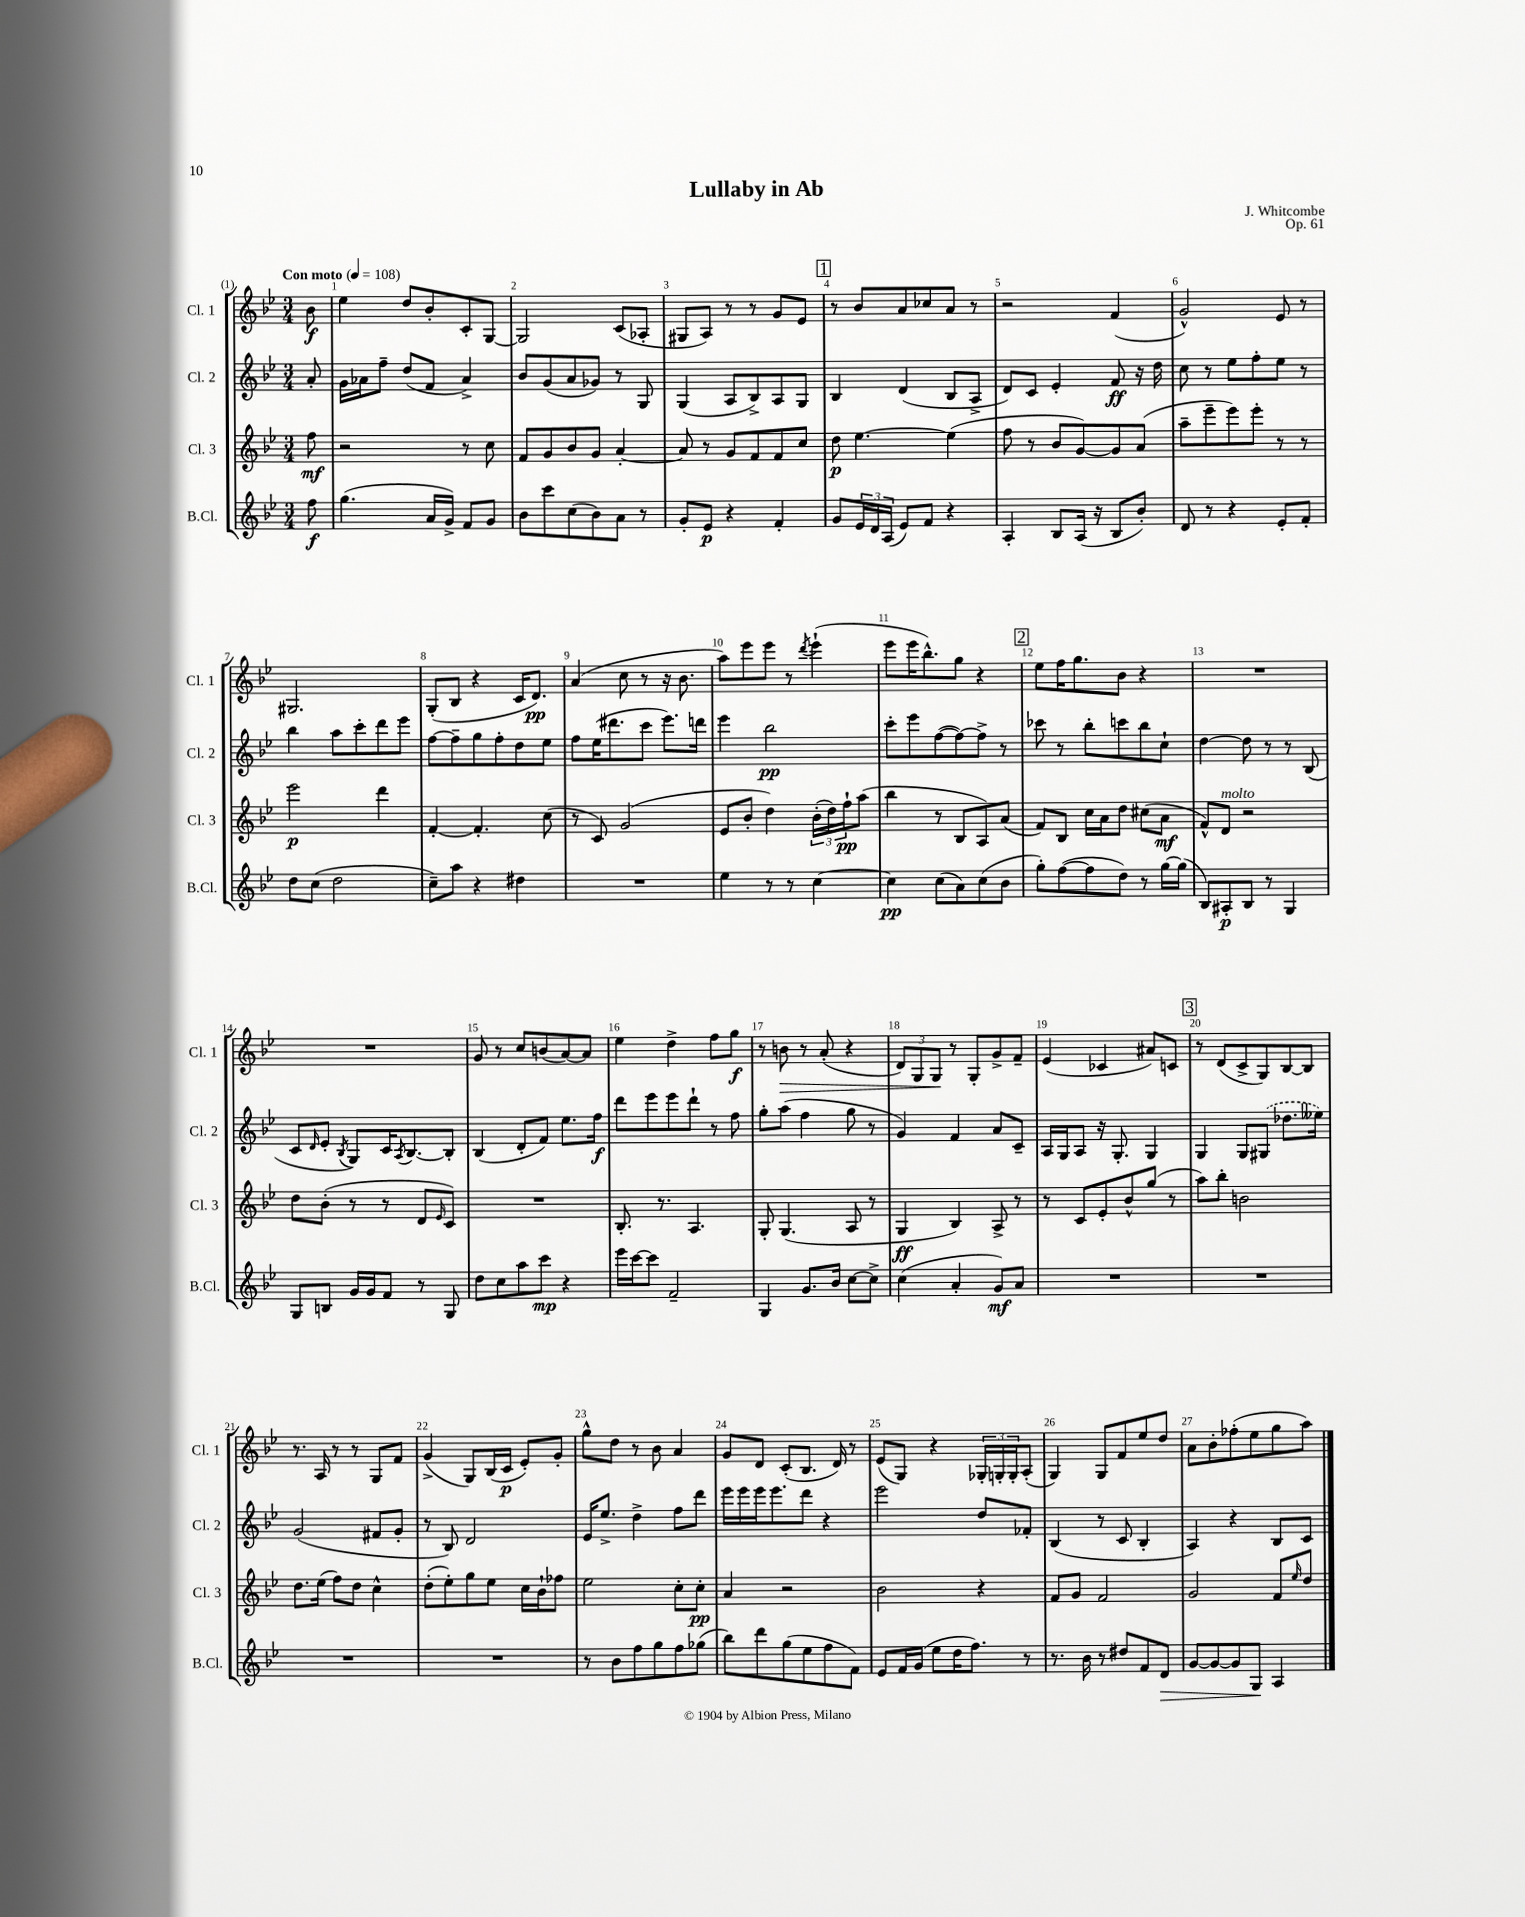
\header { title = "Lullaby in Ab" composer = "J. Whitcombe" opus = "Op. 61" }
<<
\new StaffGroup <<
\new Staff = "s0" \with { instrumentName = "Cl. 1" shortInstrumentName = "Cl. 1" } {
    \clef treble \key bes \major \numericTimeSignature \time 3/4 \partial 8 \tempo "Con moto" 4 = 108
    bes'8\f |
    ees''4 d''8 bes'8-. c'8-. g8~ |
    g2 c'8( aes8-. |
    gis8 a8) r8 r8 g'8 ees'8 |
    \mark \markup { \box "1" } r8 bes'8 a'8 ces''8 a'8 r8 |
    r2 f'4( |
    g'2-^) ees'8 r8 |
    gis2. |
    g8-.( bes8 r4 c'16 d'8.\pp) |
    a'4( c''8 r8 r16 bes'8. |
    a''8) ees'''8 ees'''8 r8 \acciaccatura { d'''8 } ees'''4-!( |
    ees'''8 ees'''16 bes''8.-^) g''8 r4 |
    \mark \markup { \box "2" } ees''8 f''16 g''8. bes'8 r4 |
    R2. |
    R2. |
    g'8 r8 c''8 b'8( a'8~) a'8 |
    ees''4 d''4-> f''8 g''8\f |
    r8 b'8\> r8 a'8-.( r4 |
    \tuplet 3/2 { d'8) g8 g8\! } r8 g8-. g'8-> f'8-- |
    ees'4( ces'4 ais'8) c'8 |
    \mark \markup { \box "3" } r8 d'8( c'8-> g8) bes8~ bes8 |
    r8. a16 r8 r8 g8 f'8 |
    g'4->( g8) bes16( c'16\p ees'8-.) g'8-. |
    g''8-^ d''8 r8 bes'8 a'4 |
    g'8 d'8 c'8-.( bes8. d'16) r8 |
    ees'8( g8) r4 \tuplet 3/2 { ges16-. g16-. g16-. } a8-.( |
    g4) g8 f'8 ees''8 d''8 |
    a'8 bes'8-. fes''8-.( ees''8 g''8 a''8) \bar "|." |
}
\new Staff = "s1" \with { instrumentName = "Cl. 2" shortInstrumentName = "Cl. 2" } {
    \clef treble \key bes \major \numericTimeSignature \time 3/4 \partial 8
    a'8-. |
    g'16 aes'16 f''8-- d''8( f'8 aes'4->) |
    bes'8 g'8( a'8 ges'8) r8 g8 |
    g4( a8 bes8->) a8 g8 |
    \mark \markup { \box "1" } bes4 d'4( bes8 a8-> |
    d'8) c'8 ees'4-. f'8\ff r16 d''16 |
    c''8 r8 ees''8 f''8-. ees''8 r8 |
    bes''4 a''8 c'''8-. d'''8 ees'''8 |
    f''8~ f''8-- g''8 f''8-. d''8 ees''8 |
    f''8 ees''16( dis'''8. c'''8 ees'''8.) d'''16 |
    ees'''4 bes''2\pp |
    c'''8-. ees'''8 f''8~( f''8~) f''8-> r8 |
    \mark \markup { \box "2" } ces'''8 r8 bes''8-. c'''8 bes''8 c''8-! |
    d''4~ d''8 r8 r8 bes8( |
    c'8 \grace { d'16 } ees'8-. \acciaccatura { bes8 } g8) c'16 \acciaccatura { a8 } bes8.~ bes8-. |
    bes4( d'8-. f'8) ees''8. f''16\f |
    d'''8 ees'''8 ees'''8 d'''8-! r8 f''8 |
    g''8-. a''8( f''4 g''8 r8 |
    g'4) f'4 a'8 c'8-- |
    a16 g16 a8 r16 g8.-. g4 |
    \mark \markup { \box "3" } g4 g8 \once \slurDashed gis8( des''8. eeses''16) |
    g'2( fis'8 g'8-. |
    r8 bes8) d'2 |
    ees'16 ees''8.-> d''4-> f''8 d'''8 |
    ees'''16 ees'''16 ees'''16 ees'''8. d'''8 r4 |
    ees'''2 d''8 fes'8-. |
    bes4( r8 c'8 bes4-. |
    a4) r4 bes8 c'8 \bar "|." |
}
\new Staff = "s2" \with { instrumentName = "Cl. 3" shortInstrumentName = "Cl. 3" } {
    \clef treble \key bes \major \numericTimeSignature \time 3/4 \partial 8
    f''8\mf |
    r2 r8 c''8 |
    f'8 g'8 bes'8 g'8 a'4~-. |
    a'8 r8 g'8 f'8 f'8 c''8 |
    \mark \markup { \box "1" } d''8\p ees''4.~ ees''4( |
    f''8 r8 bes'8 g'8~) g'8 a'8( |
    a''8-- ees'''8-- ees'''8) ees'''8-. r8 r8 |
    ees'''2\p d'''4 |
    f'4~-. f'4.-. c''8( |
    r8 c'8) g'2( |
    ees'8 bes'8-. d''4) \tuplet 3/2 { bes'16-.( d''16) f''16-!\pp } a''8( |
    bes''4 r8 bes8 a8) a'8( |
    \mark \markup { \box "2" } f'8) bes8 c''16 a'16 d''8 cis''8( a'8\mf |
    f'8-^) d'8^\markup { \italic "molto" } r2 |
    d''8 bes'8-.( r8 r8 d'8 \grace { ees'16 } c'8) |
    R2. |
    bes8.-. r8. a4. |
    g8-. g4.( a8 r8 |
    g4\ff bes4) a8-> r8 |
    r8 c'8 ees'8-. bes'8-^ g''8( r8 |
    \mark \markup { \box "3" } a''8) bes''8-. b'2 |
    d''8. ees''16( f''8) d''8 c''4-^ |
    d''8-.( ees''8-.) g''8 ees''8 c''16 bes'16-! fes''8 |
    ees''2 c''8-. c''8-.\pp |
    a'4 r2 |
    bes'2 r4 |
    f'8 g'8 f'2 |
    g'2 f'8 \grace { ees''16 } d''8 \bar "|." |
}
\new Staff = "s3" \with { instrumentName = "B.Cl." shortInstrumentName = "B.Cl." } {
    \clef treble \key bes \major \numericTimeSignature \time 3/4 \partial 8
    f''8\f |
    g''4.( a'16 g'16->) f'8 g'8 |
    bes'8 c'''8 c''8( bes'8) a'8 r8 |
    g'8-. ees'8\p r4 f'4-. |
    \mark \markup { \box "1" } g'8 \tuplet 3/2 { ees'16 d'16 a16( } ees'8) f'8 r4 |
    a4-. bes8 a16( r16 bes8 bes'8-.) |
    d'8 r8 r4 ees'8-. f'8-. |
    d''8 c''8( d''2 |
    c''8--) a''8 r4 dis''4 |
    R2. |
    ees''4 r8 r8 c''4~ |
    c''4\pp c''8( a'8) c''8( bes'8 |
    \mark \markup { \box "2" } g''8-.) f''8~( f''8 d''8) r8 g''16~ g''16( |
    bes8) ais8-.\p bes8 r8 g4 |
    g8 b8 g'16 g'16 f'8 r8 g8 |
    d''8 c''8 a''8 c'''8\mp r4 |
    ees'''16 c'''16~ c'''8 f'2-- |
    g4 g'8. bes'16 c''8~ c''8-> |
    c''4( a'4-. g'8\mf) a'8 |
    R2. |
    \mark \markup { \box "3" } R2. |
    R2. |
    R2. |
    r8 bes'8 f''8 g''8 f''8 ges''8( |
    bes''8) d'''8 g''8( ees''8 f''8 f'8) |
    ees'8 f'16 g'16( ees''8 d''16 f''8.) r8 |
    r8. bes'16 r8 dis''8 f'8 d'8\> |
    g'8~ g'8~ g'8 g8\! a4 \bar "|." |
}
>>
>>
\layout { \context { \Score \override BarNumber.break-visibility = ##(#f #t #t) barNumberVisibility = #all-bar-numbers-visible } }
